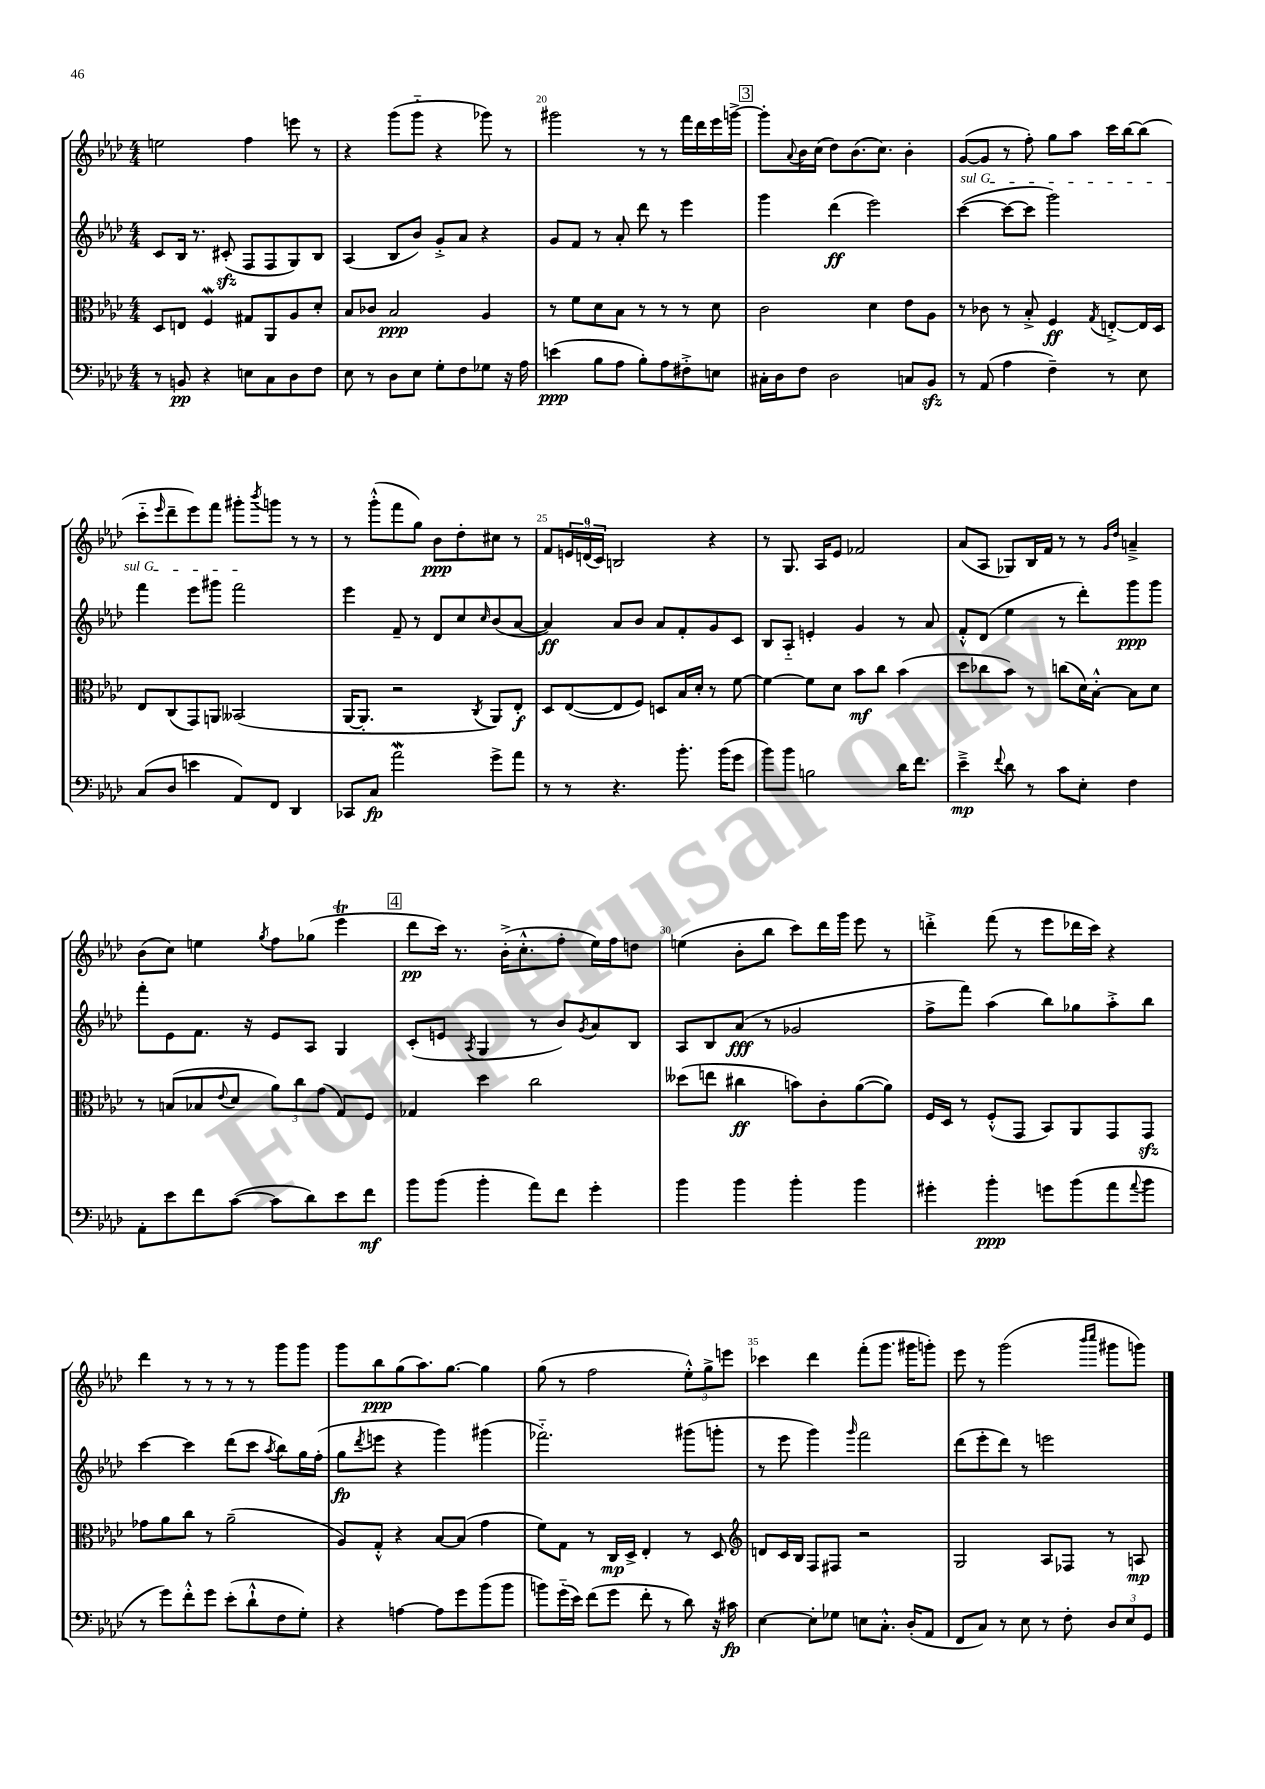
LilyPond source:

<<
\new StaffGroup <<
\new Staff = "s0" {
    \clef treble \key aes \major \numericTimeSignature \time 4/4
    e''2 f''4 e'''8 r8 |
    r4 g'''8( g'''8-_ r4 ges'''8) r8 |
    gis'''2 r8 r8 f'''16 des'''16 ees'''16 g'''16~-> |
    \mark \markup { \box "3" } g'''8-. \appoggiatura { aes'8 } bes'16 c''16( des''8) bes'8.( c''8.) bes'4-. |
    g'8~( g'8 r8 f''8-.) g''8 aes''8 c'''16 bes''16~ bes''8( |
    c'''8-_ \grace { ees'''16 } des'''8-- ees'''8) f'''8 gis'''8-. \acciaccatura { bes'''8 } g'''8 r8 r8 |
    r8 g'''8-.-^( f'''8 g''8) bes'8\ppp des''8-. cis''8 r8 |
    f'8 \tuplet 3/2 { e'16 d'16-0( c'16) } b2 r4 |
    r8 g8. aes16 ees'8 fes'2 |
    aes'8( aes8 ges8) bes16 f'16 r8 r8 \grace { g'16 des''16 } a'4---> |
    bes'8( c''8) e''4 \acciaccatura { g''8 } f''8 ges''8( ees'''4\trill |
    \mark \markup { \box "4" } des'''8\pp c'''16) r8. bes'16-.->( c''8.-.-^ f''8-. ees''16) f''16 d''8 |
    e''4( bes'8-. bes''8 c'''8) des'''16 g'''16 ees'''8 r8 |
    d'''4-.-> f'''8( r8 ees'''8 des'''16 c'''16) r4 |
    des'''4 r8 r8 r8 r8 g'''8 g'''8 |
    g'''8 bes''8\ppp g''8( aes''8.) g''8.~ g''4 |
    g''8( r8 f''2 \tuplet 3/2 { ees''8-.-^) g''8-> e'''8 } |
    ces'''4 des'''4 f'''8-.( g'''8. gis'''16 g'''8-.) |
    ees'''8 r8 g'''2( \grace { bes'''16 c''''16 } gis'''8 g'''8) \bar "|." |
}
\new Staff = "s1" {
    \clef treble \key aes \major \numericTimeSignature \time 4/4
    c'8 bes16 r8. cis'8-.\sfz( f8 f8 g8) bes8 |
    aes4( bes8 bes'8) g'8-.-> aes'8 r4 |
    g'8 f'8 r8 aes'8-. des'''8 r8 ees'''4 |
    \mark \markup { \box "3" } g'''4 des'''4\ff( ees'''2) |
    \once \override TextSpanner.bound-details.left.text = \markup { \italic "sul G" } c'''4~\startTextSpan( c'''8~ c'''8 g'''2) |
    f'''4 ees'''8 gis'''8 f'''2\stopTextSpan |
    ees'''4 f'8-- r8 des'8 c''8 \grace { c''16 } bes'8( aes'8~ |
    aes'4\ff) aes'8 bes'8 aes'8 f'8-. g'8 c'8 |
    bes8 aes8-_ e'4-. g'4 r8 aes'8 |
    f'8-.-^ des'8( ees''4 r8 des'''8-.) g'''8\ppp g'''8 |
    f'''8-. ees'8 f'8. r16 ees'8 aes8 g4 |
    \mark \markup { \box "4" } c'8-.( e'8 \acciaccatura { aes8 } g4 r8 bes'8) \acciaccatura { g'8 } aes'8 bes8 |
    aes8 bes8 aes'8\fff( r8 ges'2 |
    f''8-> f'''8) aes''4( bes''8) ges''8 aes''8-.-> bes''8 |
    c'''4~ c'''4 des'''8( c'''8 \acciaccatura { aes''8 } bes''8) g''16 f''16-.( |
    g''8\fp \acciaccatura { des'''8 } e'''8 r4 g'''4) gis'''4( |
    fes'''2.-_) gis'''8( g'''8-. |
    r8 ees'''8 g'''4) \grace { g'''16 } f'''2 |
    des'''8( ees'''8-. des'''8) r8 e'''2 \bar "|." |
}
\new Staff = "s2" {
    \clef alto \key aes \major \numericTimeSignature \time 4/4
    des8 e8 f4\mordent gis8 aes,8 aes8 des'8-. |
    bes8 ces'8 bes2\ppp aes4 |
    r8 f'8 des'8 bes8 r8 r8 r8 des'8 |
    \mark \markup { \box "3" } c'2 des'4 ees'8 aes8 |
    r8 ces'8 r8 bes8-.-> f4\ff \acciaccatura { g8 } e8~-.-> e16 des16 |
    ees8 c8( g,8) a,8 beses,2( |
    aes,16~ aes,8.-. r2 \acciaccatura { c8 } aes,8) ees8-.\f |
    des8 ees8~( ees8 f8) d8 bes16 des'16-. r8 f'8~ |
    f'4~ f'8 des'8 bes'8\mf c''8 bes'4( |
    des''8 ces''8 bes'8) r8 c''8( des'16) bes16~-.-^ bes8 des'8 |
    r8 b8( bes8 \appoggiatura { ees'8 } des'8 \tuplet 3/2 { aes'8) c''8 g'8( } g8) f8 |
    \mark \markup { \box "4" } ges4 des''4 c''2 |
    deses''8( e''8 cis''4\ff b'8) c'8-. aes'8~( aes'8) |
    f16 des16 r8 f8-.-^( g,8 bes,8) aes,8 g,8 g,8\sfz |
    ges'8 aes'8 c''8 r8 aes'2--( |
    aes8) g8-.-^ r4 bes8~ bes8( g'4 |
    f'8) g8 r8 c16\mp des16-> ees4-. r8 des8 |
    \clef treble d'8 c'16 bes16 f8 fis8 r2 |
    g2 aes8 fes8 r8 a8\mp \bar "|." |
}
\new Staff = "s3" {
    \clef bass \key aes \major \numericTimeSignature \time 4/4
    r8 b,8\pp r4 e8 c8 des8 f8 |
    ees8 r8 des8 ees8 g8-. f8 ges8 r16 aes16 |
    e'4\ppp( bes8 aes8 bes8-.) aes8 fis8-.-> e8 |
    \mark \markup { \box "3" } cis16-. des16 f8 des2 c8 bes,8\sfz |
    r8 aes,8( aes4 f4--) r8 ees8 |
    c8( des8 e'4 aes,8) f,8 des,4 |
    ces,8 c8\fp aes'2\mordent g'8-> aes'8 |
    r8 r8 r4. bes'8.-. bes'16( g'8 |
    bes'8) bes'8 b2 des'16 f'8. |
    ees'4--->\mp \appoggiatura { f'8 } des'8 r8 c'8 ees8-. f4 |
    aes,8-. ees'8 f'8 c'8~( c'8 des'8) ees'8 f'8\mf |
    \mark \markup { \box "4" } bes'8 bes'8( bes'4-. aes'8) f'8 g'4-. |
    bes'4 bes'4 bes'4-. bes'4 |
    gis'4-. bes'4-.\ppp g'8 bes'8( aes'8 \appoggiatura { aes'8 } bes'8 |
    r8 g'8) f'8-.-^ g'8 ees'8-.( des'8-!-^ f8 g8-.) |
    r4 a4~ a8 g'8 bes'8( bes'8 |
    b'8) g'16-_( ees'16) f'8( g'8 f'8-. r8 des'8) r16 cis'16\fp |
    ees4~ ees8-. ges8 e8 c8.-.-^ des16-.( aes,8 |
    f,8 c8) r8 ees8 r8 f8-. \tuplet 3/2 { des8 ees8 g,8 } \bar "|." |
}
>>
>>
\layout { \context { \Score currentBarNumber = #18 \override BarNumber.break-visibility = ##(#f #t #t) barNumberVisibility = #(every-nth-bar-number-visible 5) } }
